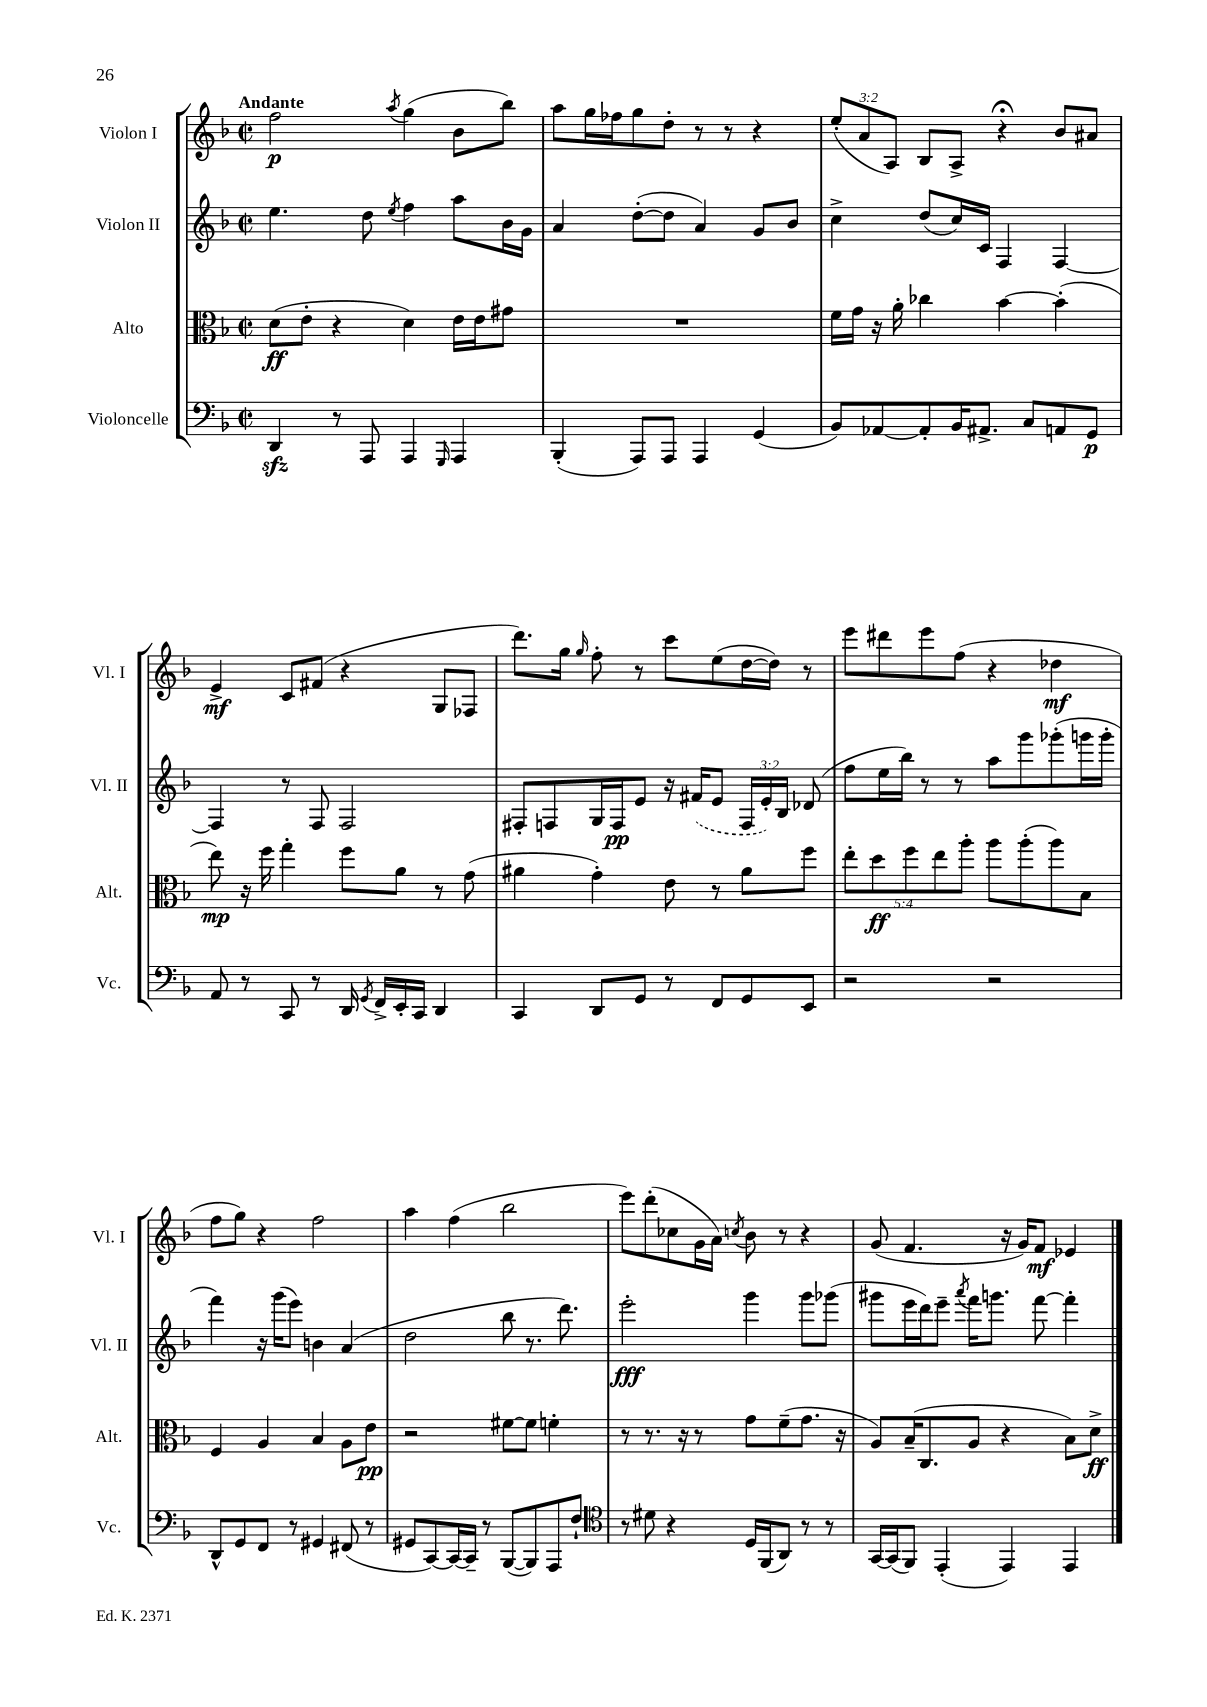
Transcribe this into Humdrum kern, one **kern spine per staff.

**kern	**kern	**kern	**kern
*staff4	*staff3	*staff2	*staff1
*clefF4	*clefC3	*clefG2	*clefG2
*k[b-]	*k[b-]	*k[b-]	*k[b-]
*M2/2	*M2/2	*M2/2	*M2/2
*met(c|)	*met(c|)	*met(c|)	*met(c|)
4DD	(8d	4.ee	2ff
.	8e'	.	.
8r	4r	.	.
8AAA	.	8dd	.
.	.	8qee	8qaa
4AAA	4d)	4ff	(4gg
16qqGGG	.	.	.
4AAA	16e	8aa	8b-
.	16e	.	.
.	8g#	16b-	8bb-)
.	.	16g	.
=	=	=	=
(4BBB-'	1r	4a	8aa
.	.	.	16gg
.	.	.	16ff-
8AAA)	.	([8dd'	8gg
8AAA	.	8dd]	8dd'
4AAA	.	4a)	8r
.	.	.	8r
(4GG	.	8g	4r
.	.	8b-	.
=	=	=	=
8BB-)	16f	4cc^	(12ee'
.	16g	.	.
.	.	.	12a
[8AA-	16r	.	.
.	.	.	12A)
.	16a'	.	.
8AA-']	4cc-	(8dd	8B-
16BB-	.	16cc)	8A^
8.AA#^	.	16c	.
.	[4b-	4F	4r;
8C	.	.	.
8AA	(4b-']	[4F	8b-
8GG	.	.	8a#
=	=	=	=
8AA	8ee)	4F]	4e^
8r	16r	.	.
.	16ff	.	.
8CC	4gg'	8r	8c
8r	.	8F	(8f#
16DD	8ff	2F	4r
8qGG	.	.	.
16FF^	.	.	.
16EE'	8a	.	.
16CC	.	.	.
4DD	8r	.	8G
.	(8g	.	8F-
=	=	=	=
4CC	4a#	8F#'	8.ddd)
.	.	8F	.
.	.	.	16gg
.	.	.	16qqgg
8DD	4g')	16G	8ff'
.	.	16F	.
8GG	.	8e	8r
8r	8e	16r	8ccc
.	.	(16f#	.
8FF	8r	8e	(8ee
8GG	8a#	24F	[16dd
.	.	24e')	.
.	.	.	16dd])
.	.	24B-	.
8EE	8ff	(8d-	8r
=	=	=	=
2r	10ee'	8ff	8eee
.	10dd	.	.
.	.	16ee	8ddd#
.	.	16bb-)	.
.	10ff	.	.
.	.	8r	8eee
.	10ee	.	.
.	.	8r	(8ff
.	10aa'	.	.
2r	8aa	8aa	4r
.	(8aa'	8ggg	.
.	8aa)	(8ggg-'	4dd-
.	8B-	16ggg	.
.	.	16ggg'	.
=	=	=	=
8DD^^	4F	4fff)	8ff
8GG	.	.	8gg)
8FF	4A	16r	4r
.	.	(16ggg	.
8r	.	8eee)	.
4GG#	4B-	4b	2ff
(8FF#	8A	(4a	.
8r	8e	.	.
=	=	=	=
8GG#	2r	2dd	4aa
[8CC)	.	.	.
16CC_	.	.	(4ff
16CC~]	.	.	.
8r	.	.	.
([8BBB-	[8f#	8bb-	2bb-
8BBB-])	8f#]	8.r	.
8AAA	4f'	.	.
.	.	8.ddd)	.
8F`	.	.	.
=	=	=	=
*clefC4	*	*	*
8r	8r	2eee'	8eee)
8d#	8.r	.	(8ddd'
4r	.	.	8cc-
.	16r	.	.
.	8r	.	16g
.	.	.	16a)
.	.	.	8qcc
16D	8g	4ggg	8b-
(16FF	.	.	.
8AA)	(8f~	.	8r
8r	8.g	8ggg	4r
8r	.	(8ggg-	.
.	16r	.	.
=	=	=	=
[16GG	8A)	8ggg#	(8g
(16GG]	.	.	.
8FF)	(16B-~	16eee	4.f
.	8.C	16ddd)	.
(4EE'	.	8eee~	.
.	.	8qaaa	.
.	8A	16fff	.
.	.	8.ggg	.
4EE)	4r	.	16r
.	.	.	16g)
.	.	[8fff	8f
4EE	8B-)	4fff']	4e-
.	8d^	.	.
==	==	==	==
*-	*-	*-	*-
